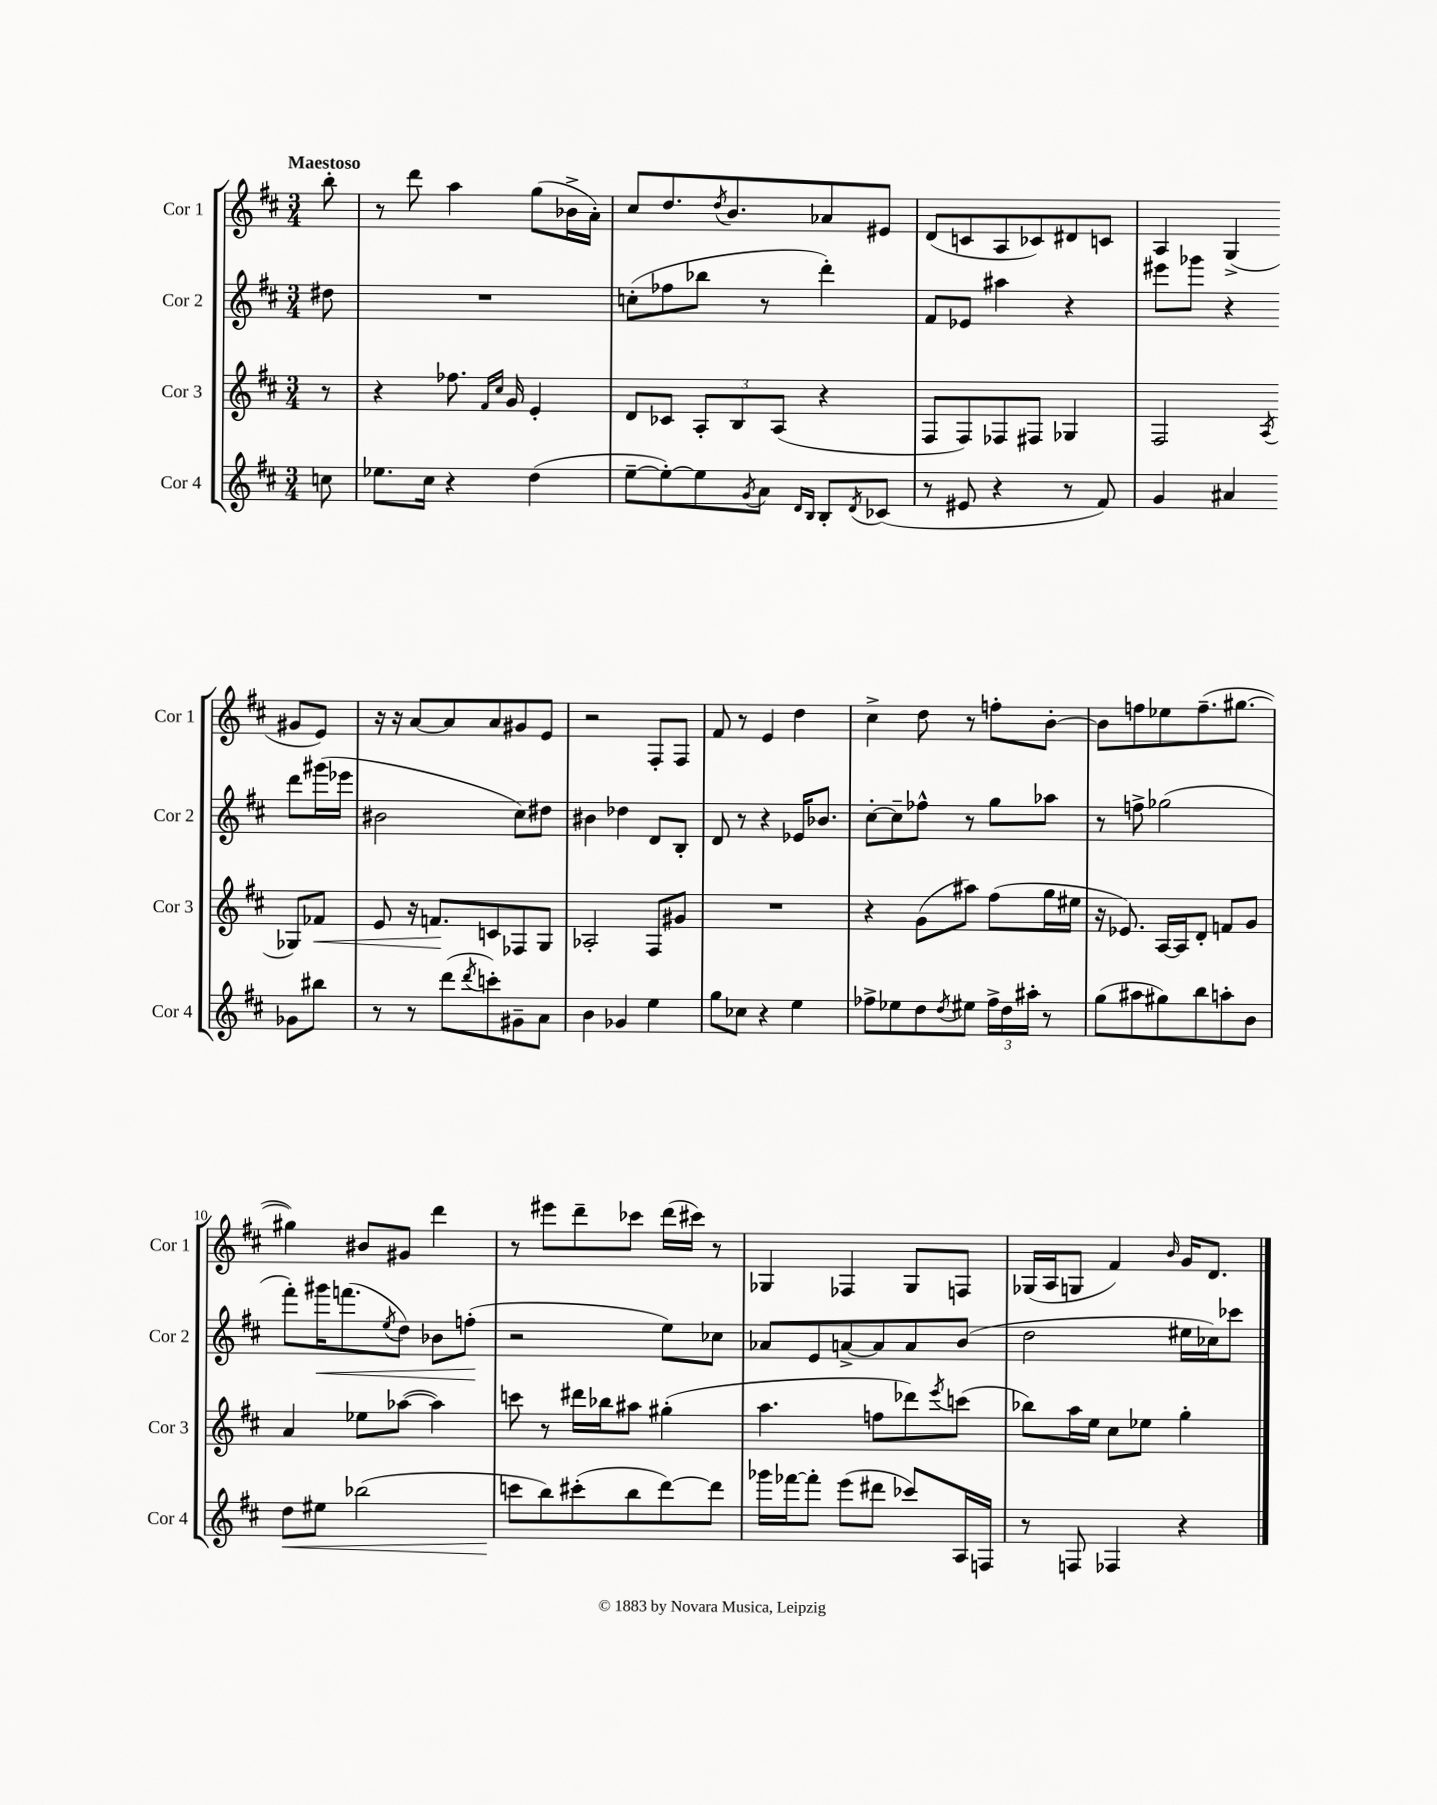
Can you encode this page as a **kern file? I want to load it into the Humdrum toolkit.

**kern	**kern	**kern	**kern
*staff4	*staff3	*staff2	*staff1
*clefG2	*clefG2	*clefG2	*clefG2
*k[f#c#]	*k[f#c#]	*k[f#c#]	*k[f#c#]
*M3/4	*M3/4	*M3/4	*M3/4
8cc	8r	8dd#	8bb'
=	=	=	=
8.ee-	4r	2.r	8r
.	.	.	8ddd
16cc#	.	.	.
4r	8.ff-	.	4aa
.	16qqf#	.	.
.	16qqcc#	.	.
.	16g	.	.
(4dd	4e'	.	(8gg
.	.	.	16b-^
.	.	.	16a')
=	=	=	=
[8ee~	8d	(8cc'	8cc#
8ee'_)	8c-	8ff-	8.dd
8ee]	12A'	8bb-	.
.	.	.	8qdd
.	.	.	8.b
.	12B	.	.
8qg	.	.	.
8a	.	8r	.
.	(12A	.	.
16qqd	.	.	.
16qqB	.	.	.
8B'	4r	4ddd')	8a-
8qd	.	.	.
(8c-	.	.	8e#
=	=	=	=
8r	8F#	8f#	(8d
8e#	8F#)	8e-	8c
4r	8F-	4aa#	8A
.	8F#	.	8c-)
8r	4G-	4r	8d#
8f#)	.	.	8c
=	=	=	=
4g	2F#	8eee#	4A
.	.	8ggg-	.
4a#	.	4r	(4G^
.	8qA	.	.
8g-	8G-	8ddd	8g#
8bb#	8f-	(16ggg#	8e)
.	.	16eee-	.
=	=	=	=
8r	8e	2b#	16r
.	.	.	16r
8r	16r	.	[8a
.	8.f	.	.
(8ddd	.	.	8a]
8qddd	.	.	.
8ccc')	8c	.	8a
8g#~	8F-	8cc#)	8g#
8a	8G	8dd#	8e
=	=	=	=
4b	2A-'	4b#	2r
4g-	.	4dd-	.
4ee	8F#	8d	8F#'
.	8g#	8B'	8F#
=	=	=	=
8gg	2.r	8d	8f#
8cc-	.	8r	8r
4r	.	4r	4e
4ee	.	16e-	4dd
.	.	8.b-	.
=	=	=	=
8ff-^	4r	[8cc#'	4cc#^
8ee-	.	8cc#~]	.
8dd	(8g	8ff-^^	8dd
8qdd	.	.	.
8ee#	8aa#)	8r	8r
24ff-^	(8ff#	8gg	8ff'
24dd	.	.	.
24aa#'	.	.	.
8r	16gg	8aa-	[8b'
.	16ee#	.	.
=	=	=	=
(8gg	16r	8r	8b]
.	8.e-)	.	.
8aa#	.	8ff^	8ff
8gg#)	[16A	(2gg-	8ee-
.	16A]	.	.
8bb	8d'	.	(8.ff~
8aa'	8f	.	.
.	.	.	[8.gg#
8b	8g	.	.
=	=	=	=
8dd	4a	8fff#')	4gg#])
8ee#	.	16ggg#	.
.	.	(8.fff	.
(2bb-	8ee-	.	8b#
.	.	8qee	.
.	([8aa-	8dd)	8g#
.	4aa-])	8b-	4ddd
.	.	(8ff'	.
=	=	=	=
8ccc	8ccc	2r	8r
8bb)	8r	.	8eee#
(8ccc#'	16ddd#	.	8ddd~
.	16bb-	.	.
8bb	8aa#	.	8ccc-
[8ddd)	(4gg#'	8ee)	(16ddd
.	.	.	16ccc#)
8ddd]	.	8cc-	8r
=	=	=	=
16ggg-	4.aa	8a-	4G-
[16fff-	.	.	.
8fff-']	.	8e	.
(8eee	.	[8a^	4F-
8ddd#	8ff	8a]	.
8ccc-)	8ddd-)	8a	8G-
.	8qeee	.	.
16A	(8ccc	(8b	8F
16F	.	.	.
=	=	=	=
8r	8bb-)	2dd	(16G-
.	.	.	16A
8F	16aa	.	8G
.	16ee	.	.
4F-	8cc#	.	4f#)
.	8ee-	.	.
.	.	.	16qqb
4r	4gg'	16ee#	16g
.	.	16cc-)	8.d
.	.	8ccc-	.
==	==	==	==
*-	*-	*-	*-
